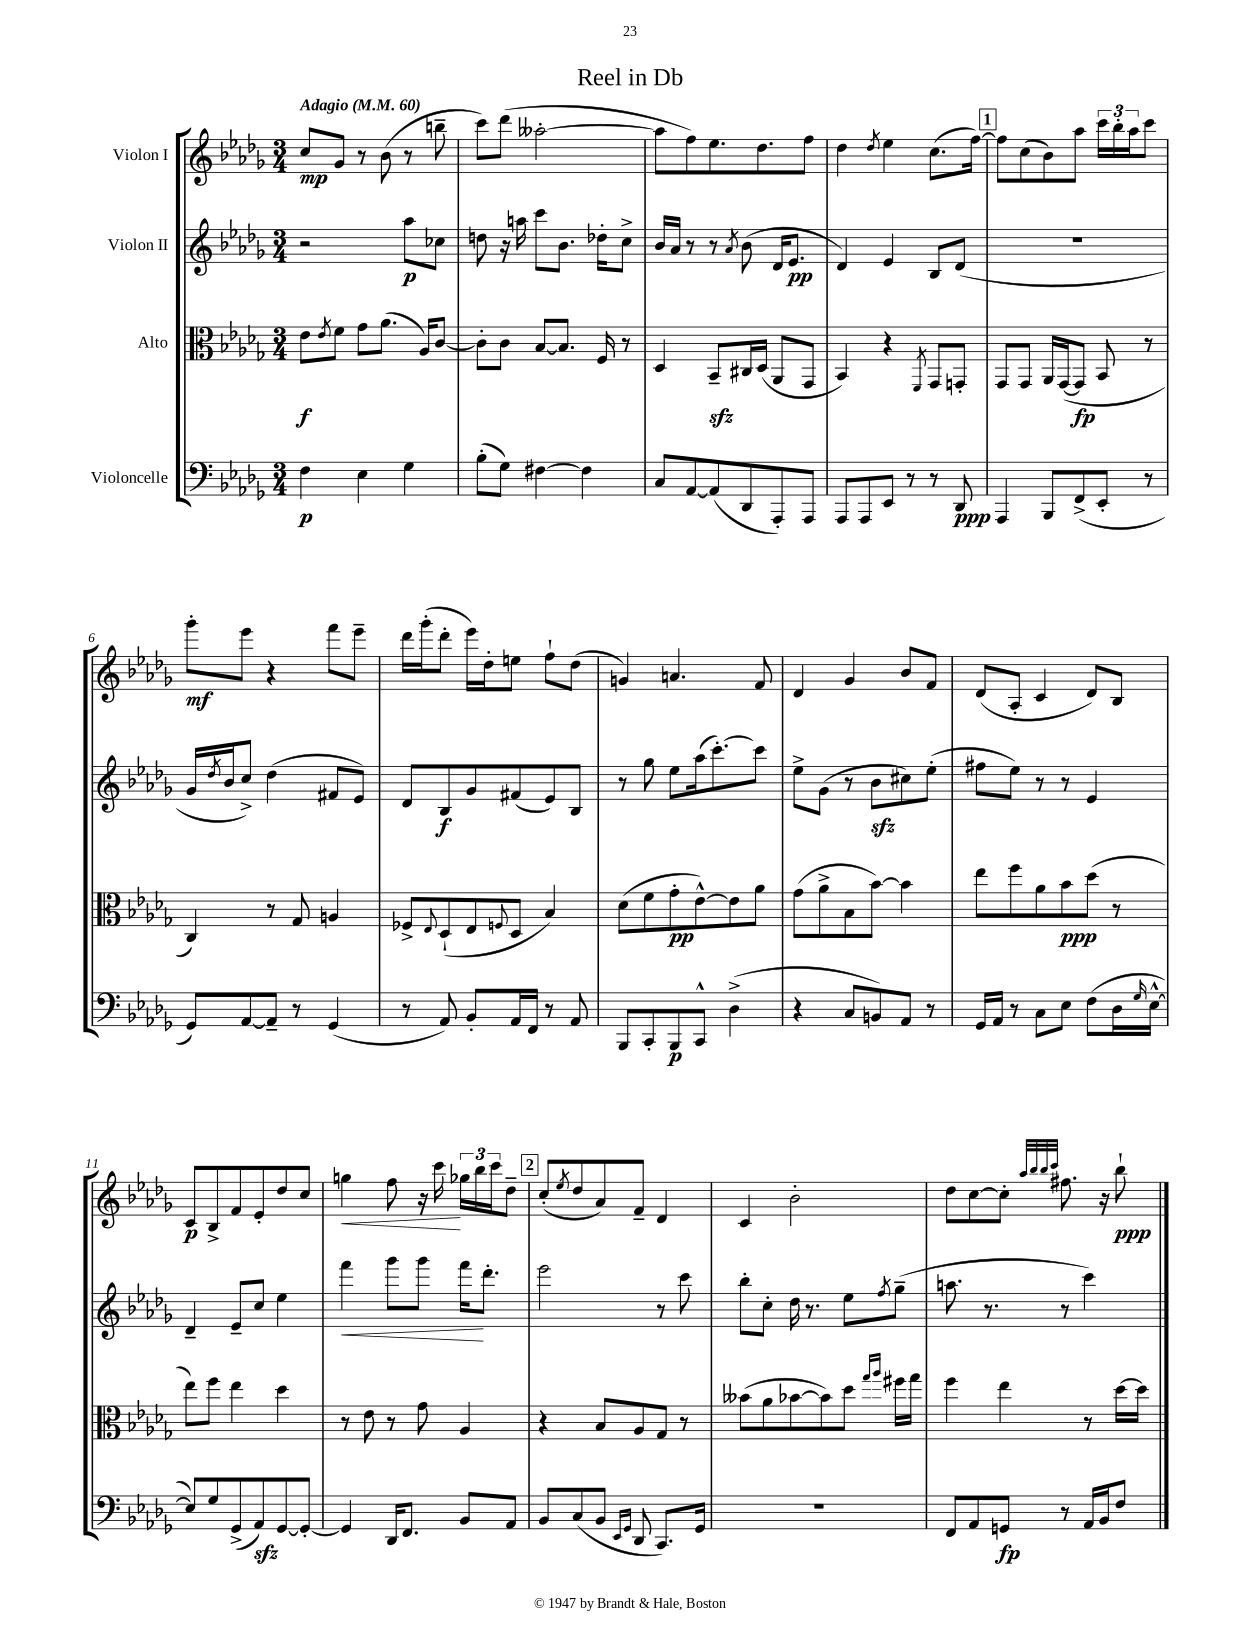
\header { title = "Reel in Db" }
<<
\new StaffGroup <<
\new Staff = "s0" \with { instrumentName = "Violon I" } {
    \clef treble \key des \major \numericTimeSignature \time 3/4 \tempo "Adagio" 4 = 60
    c''8\mp ges'8 r8 bes'8( r8 b''8-- |
    c'''8) des'''8( aeses''2~-. |
    aeses''8 f''8) ees''8. des''8. f''8 |
    des''4 \acciaccatura { des''8 } ees''4 c''8.( f''16~) |
    \mark \markup { \box "1" } f''8 c''8( bes'8) aes''8 \tuplet 3/2 { c'''16 bes''16-. aes''16 } c'''8 |
    ges'''8-.\mf ees'''8 r4 f'''8 ees'''8-- |
    des'''16 ges'''16-.( des'''8-. ees'''16) des''16-. e''8 f''8-! des''8( |
    g'4) a'4. f'8 |
    des'4 ges'4 bes'8 f'8 |
    des'8( aes8-. c'4 des'8) bes8 |
    c'8\p bes8-> f'8 ees'8-. des''8 c''8 |
    g''4\< f''8 r16 c'''16\! \tuplet 3/2 { ges''16 bes''16 c'''16 } des''8-- |
    \mark \markup { \box "2" } c''8-.( \acciaccatura { ees''8 } des''8 aes'8) f'8-- des'4 |
    c'4 bes'2-. |
    des''8 c''8~ c''8-. \grace { aes''32 bes''32 bes''32 c'''32 } fis''8. r16 bes''8-!\ppp \bar "|." |
}
\new Staff = "s1" \with { instrumentName = "Violon II" } {
    \clef treble \key des \major \numericTimeSignature \time 3/4
    r2 aes''8\p ces''8 |
    d''8 r16 a''16 c'''8 bes'8. des''16-. c''8-> |
    bes'16 aes'16 r8 r8 \acciaccatura { aes'8 } bes'8( des'16 ees'8.\pp |
    des'4) ees'4 bes8 des'8( |
    \mark \markup { \box "1" } R2. |
    ges'16 \acciaccatura { des''8 } bes'16 c''8->) des''4( fis'8 ees'8) |
    des'8 bes8\f ges'8 fis'8( ees'8) bes8 |
    r8 ges''8 ees''8 aes''16( c'''8.~-.) c'''8 |
    ees''8-> ges'8( r8 bes'8\sfz cis''8) ees''8-.( |
    fis''8 ees''8) r8 r8 ees'4 |
    des'4-- ees'8-- c''8 ees''4 |
    f'''4\< ges'''8 ges'''8 f'''16\! des'''8.-. |
    \mark \markup { \box "2" } ees'''2 r8 c'''8 |
    bes''8-. c''8-. des''16 r8. ees''8 \acciaccatura { f''8 } ges''8--( |
    a''8. r8. r8 c'''4) \bar "|." |
}
\new Staff = "s2" \with { instrumentName = "Alto" } {
    \clef alto \key des \major \numericTimeSignature \time 3/4
    ees'8\f \acciaccatura { ees'8 } f'8 ges'8 aes'8.( aes16) c'8~ |
    c'8-. c'8 bes8~ bes8. f16 r8 |
    des4 bes,8--\sfz cis16 des16( aes,8 ges,8 |
    bes,4) r4 \acciaccatura { f,8 } ges,8 g,8-. |
    \mark \markup { \box "1" } ges,8 ges,8 aes,16 ges,16~( ges,8\fp bes,8 r8 |
    c4) r8 ges8 a4 |
    fes8-> \appoggiatura { ees8 } des8-!( ees8 \appoggiatura { f8 } des8 bes4) |
    des'8( f'8 ges'8-.\pp ees'8~-^) ees'8 aes'8 |
    ges'8( aes'8-> bes8 bes'8~) bes'4 |
    ees''8 f''8 aes'8 bes'8\ppp des''8( r8 |
    ees''8) f''8 ees''4 des''4 |
    r8 ees'8 r8 ges'8 aes4 |
    \mark \markup { \box "2" } r4 bes8 aes8 ges8 r8 |
    beses'8( aes'8 bes'8~ bes'8) des''8 \grace { ges''16 aes''16 } fis''16 ges''16 |
    f''4 ees''4 r8 des''16~ des''16 \bar "|." |
}
\new Staff = "s3" \with { instrumentName = "Violoncelle" } {
    \clef bass \key des \major \numericTimeSignature \time 3/4
    f4\p ees4 ges4 |
    bes8-.( ges8) fis4~ fis4 |
    c8 aes,8~ aes,8( des,8 aes,,8-.) aes,,8 |
    aes,,8 aes,,8 ees,8 r8 r8 des,8\ppp |
    \mark \markup { \box "1" } aes,,4 bes,,8 f,8->( ees,8-. r8 |
    ges,8) aes,8~ aes,8-- r8 ges,4( |
    r8 aes,8) bes,8-. aes,16 f,16 r8 aes,8 |
    bes,,8 c,8-. bes,,8\p c,8-^ des4->( |
    r4 c8 b,8) aes,8 r8 |
    ges,16 aes,16 r8 c8 ees8 f8( des16 \grace { ges16 } ees16~-^ |
    ees8) ges8 ges,8->( aes,8\sfz) ges,8~ ges,8~-. |
    ges,4 des,16 f,8. bes,8 aes,8 |
    \mark \markup { \box "2" } bes,8 c8( bes,8 \grace { ees,16 ges,16 } des,8 c,8.) ges,16 |
    R2. |
    f,8 aes,8 g,8\fp r8 aes,16 bes,16 f8 \bar "|." |
}
>>
>>
